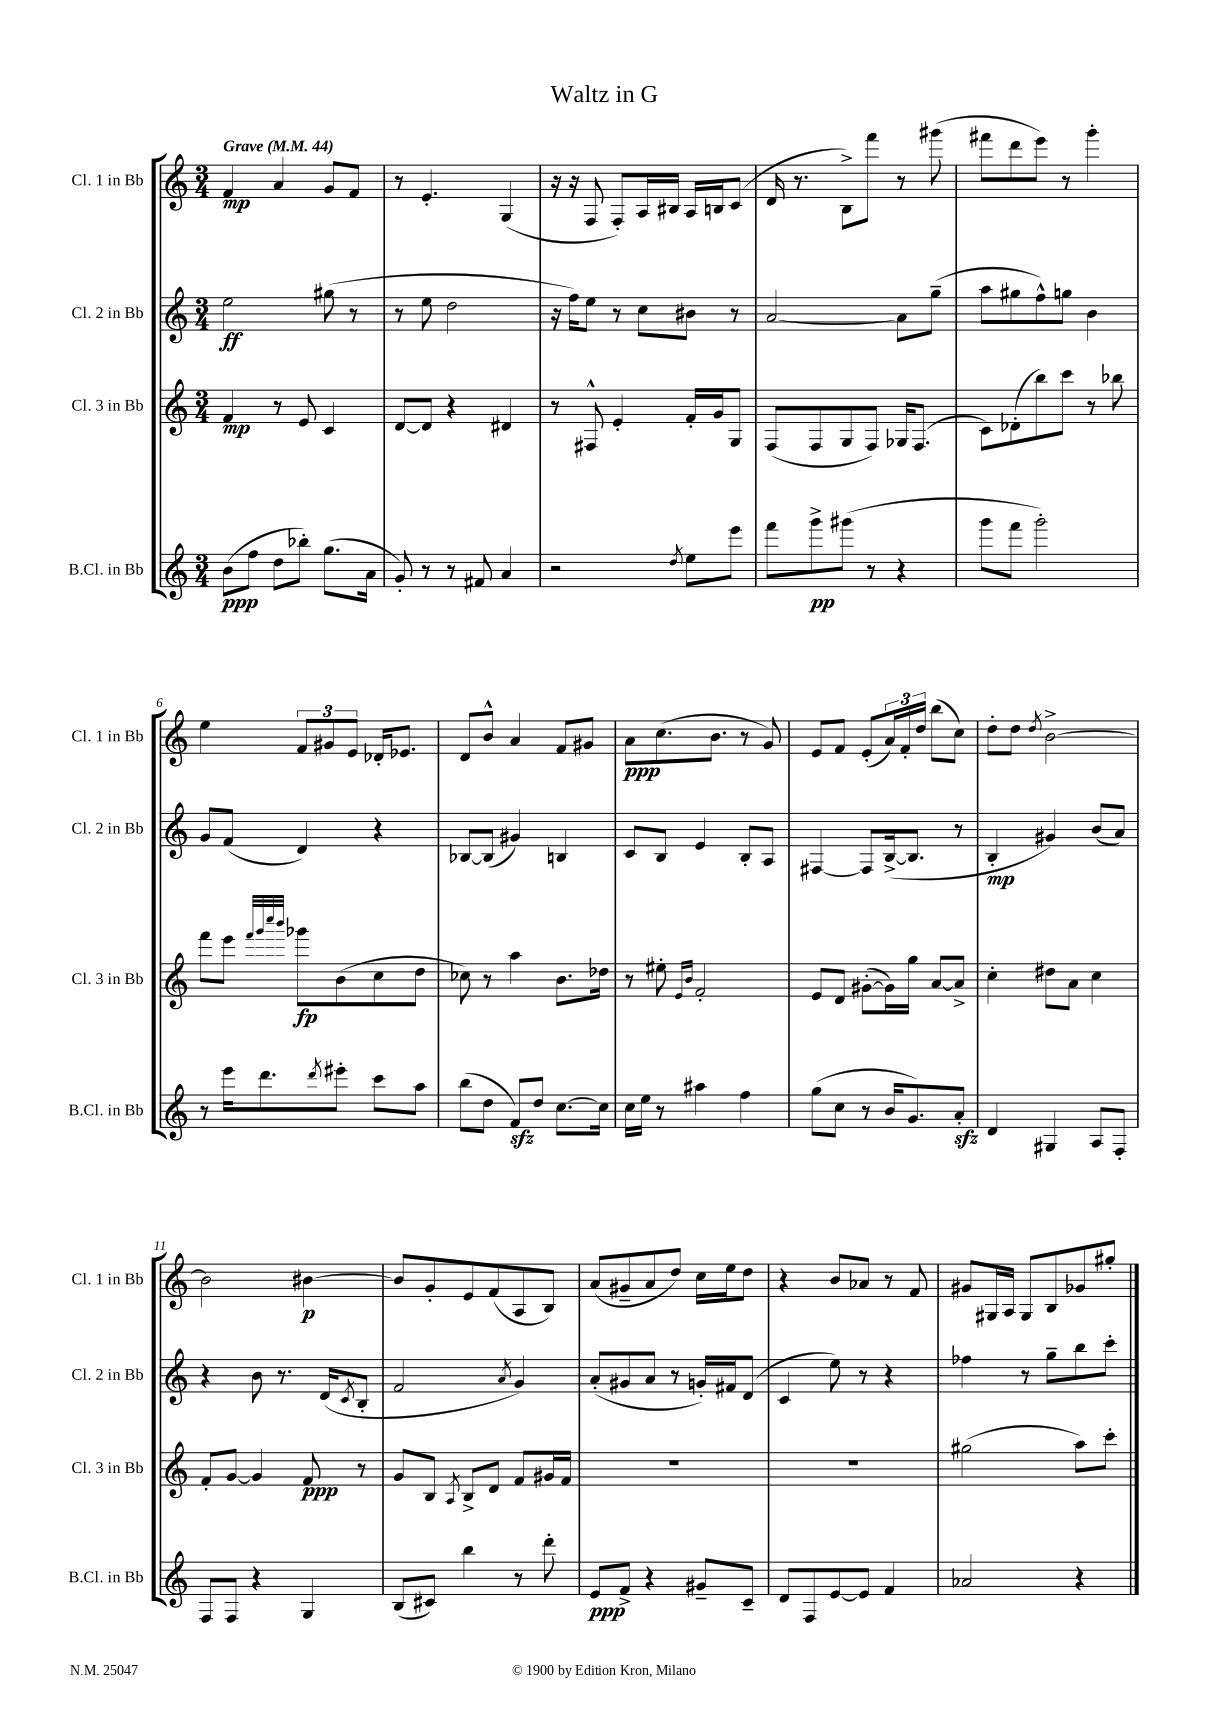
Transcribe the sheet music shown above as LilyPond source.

\header { title = "Waltz in G" }
<<
\new StaffGroup <<
\new Staff = "s0" \with { instrumentName = "Cl. 1 in Bb" shortInstrumentName = "Cl. 1 in Bb" } {
    \clef treble \key c \major \numericTimeSignature \time 3/4 \tempo "Grave" 4 = 44
    f'4\mp a'4 g'8 f'8 |
    r8 e'4.-. g4( |
    r16 r16 f8 f8-.) a16 bis16 a16 b16 c'8( |
    d'16 r8. b8->) f'''8 r8 gis'''8( |
    fis'''8 d'''8 e'''8) r8 g'''4-. |
    e''4 \tuplet 3/2 { f'8 gis'8 e'8 } des'16-. ees'8. |
    d'8 b'8-^ a'4 f'8 gis'8 |
    a'8\ppp c''8.( b'8. r8 g'8) |
    e'8 f'8 e'8-.( \tuplet 3/2 { a'16) f'16-. d''16 } b''8( c''8) |
    d''8-. d''8 \acciaccatura { d''8 } b'2~-> |
    b'2 bis'4~\p |
    bis'8 g'8-. e'8 f'8( a8 b8) |
    a'8( gis'8-- a'8 d''8) c''16 e''16 d''8 |
    r4 b'8 aes'8 r8 f'8 |
    gis'8 gis16 a16 gis8 b8 ges'8 gis''8-. \bar "|." |
}
\new Staff = "s1" \with { instrumentName = "Cl. 2 in Bb" shortInstrumentName = "Cl. 2 in Bb" } {
    \clef treble \key c \major \numericTimeSignature \time 3/4
    e''2\ff gis''8( r8 |
    r8 e''8 d''2 |
    r16 f''16) e''8 r8 c''8 bis'8 r8 |
    a'2~ a'8 g''8--( |
    a''8 gis''8 f''8-^) g''8 b'4 |
    g'8 f'8( d'4) r4 |
    bes8~ bes8( gis'4) b4 |
    c'8 b8 e'4 b8-. a8 |
    fis4~ fis8 b16~->( b8. r8 |
    b4-.\mp gis'4) b'8( a'8) |
    r4 b'8 r8. d'16( \acciaccatura { c'8 } b8-. |
    f'2 \acciaccatura { a'8 } g'4) |
    a'8-.( gis'8 a'8 r8 g'16-.) fis'16 d'8( |
    c'4 e''8) r8 r4 |
    fes''4 r8 g''8-- b''8 c'''8-. \bar "|." |
}
\new Staff = "s2" \with { instrumentName = "Cl. 3 in Bb" shortInstrumentName = "Cl. 3 in Bb" } {
    \clef treble \key c \major \numericTimeSignature \time 3/4
    f'4\mp r8 e'8 c'4 |
    d'8~ d'8 r4 dis'4 |
    r8 fis8-^ e'4-. f'16-. g'16 g8 |
    f8( f8 g8 f8) ges16 f8.( |
    c'8) des'8-.( b''8) c'''8 r8 bes''8 |
    f'''8 e'''8 \grace { f'''32 g'''32 c''''32 b'''32 } ges'''8\fp b'8( c''8 d''8 |
    ces''8) r8 a''4 b'8. des''16 |
    r8 eis''8-. \grace { e'16 b'16 } f'2-. |
    e'8 d'8 gis'8~-.( gis'16) g''16 a'8~ a'8-> |
    c''4-. dis''8 a'8 c''4 |
    f'8-. g'8~ g'4 f'8\ppp r8 |
    g'8 b8 \acciaccatura { a8 } b8-> d'8 f'8 gis'16 f'16 |
    R2. |
    R2. |
    gis''2( a''8) c'''8-. \bar "|." |
}
\new Staff = "s3" \with { instrumentName = "B.Cl. in Bb" shortInstrumentName = "B.Cl. in Bb" } {
    \clef treble \key c \major \numericTimeSignature \time 3/4
    b'8\ppp( f''8 d''8 bes''8-.) g''8.( a'16 |
    g'8-.) r8 r8 fis'8 a'4 |
    r2 \acciaccatura { d''8 } e''8 e'''8 |
    f'''8 g'''8->\pp gis'''8( r8 r4 |
    g'''8 f'''8 g'''2-.) |
    r8 e'''16 d'''8. \acciaccatura { d'''8 } eis'''8-. c'''8 a''8 |
    b''8( d''8 f'8\sfz) d''8 c''8.~ c''16 |
    c''16 e''16 r8 ais''4 f''4 |
    g''8( c''8 r8 b'16 g'8.) a'8-.\sfz |
    d'4 gis4 a8 f8-. |
    f8 f8 r4 g4 |
    b8( cis'8) b''4 r8 d'''8-. |
    e'8\ppp f'8-> r4 gis'8-- c'8-- |
    d'8 f8 e'8~ e'8 f'4 |
    aes'2 r4 \bar "|." |
}
>>
>>
